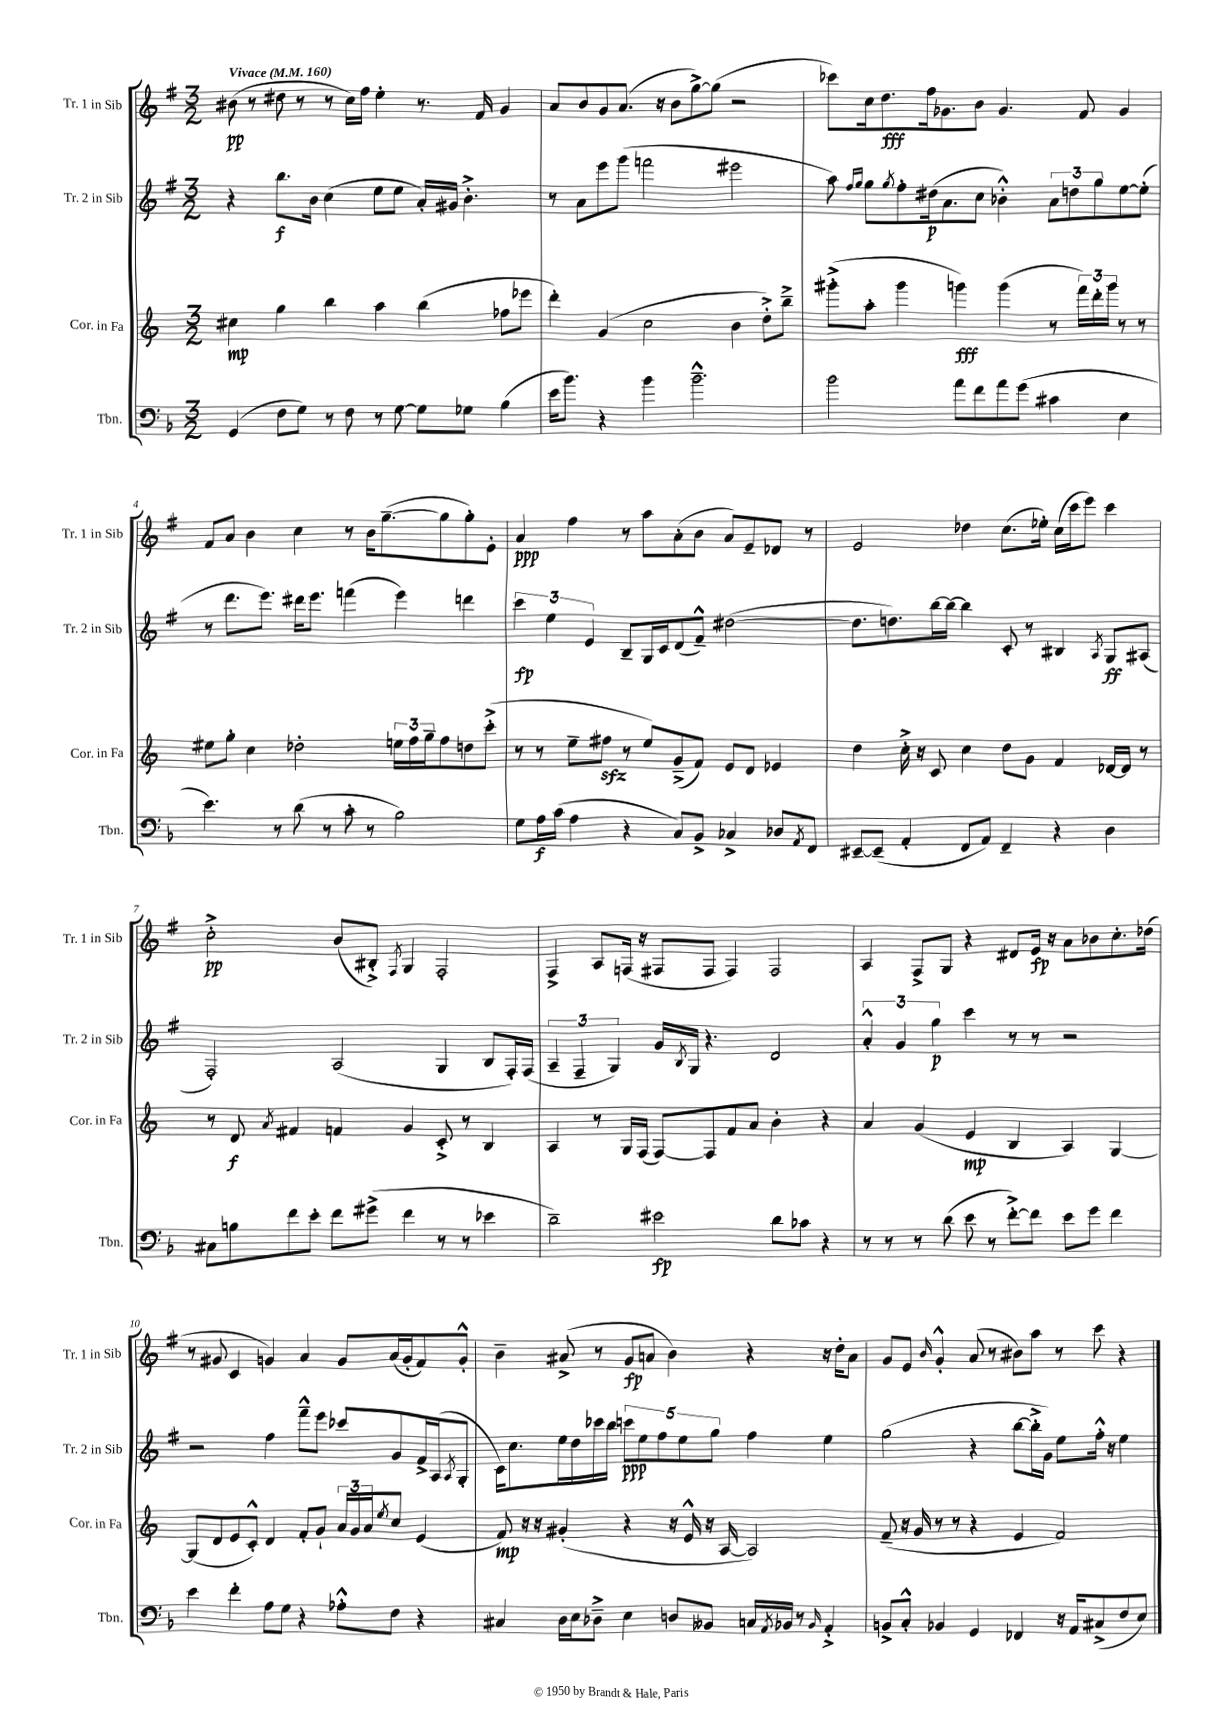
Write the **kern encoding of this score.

**kern	**dynam	**kern	**dynam	**kern	**dynam	**kern	**dynam
*part4	*part4	*part3	*part3	*part2	*part2	*part1	*part1
*staff4	*staff4	*staff3	*staff3	*staff2	*staff2	*staff1	*staff1
*I"Tbn.	*	*I"Cor. in Fa	*	*I"Tr. 2 in Sib	*	*I"Tr. 1 in Sib	*
*I'Tbn.	*	*I'Cor. in Fa	*	*I'Tr. 2 in Sib	*	*I'Tr. 1 in Sib	*
*clefF4	*	*clefG2	*	*clefG2	*	*clefG2	*
*k[b-]	*	*k[]	*	*k[f#]	*	*k[f#]	*
*M3/2	*	*M3/2	*	*M3/2	*	*M3/2	*
*MM160	*	*MM160	*	*MM160	*	*MM160	*
=1	=1	=1	=1	=1	=1	=1	=1
!	!	!	!	!	!	!LO:TX:a:B:t=Vivace	!
(4GG/	.	4cc#X\	mp	4r	.	(8b#X\	pp
.	.	.	.	.	.	8r	.
8F\L	.	4gg\	.	8.bb\L	f	8dd#X\	.
8G\J)	.	.	.	.	.	8r	.
.	.	.	.	16b\Jk	.	.	.
8r	.	4bb\	.	(4cc\	.	8r	.
8F\	.	.	.	.	.	16cc\LL)	.
.	.	.	.	.	.	16ff#\JJ	.
8r	.	4aa\	.	8ee\L	.	4ee'\	.
[8G\	.	.	.	8ee\J	.	.	.
8G\L]	.	(4bb\	.	16a'/LL)	.	8.r	.
.	.	.	.	16g#X/JJ	.	.	.
8G-X\J	.	.	.	4.b'^\	.	.	.
.	.	.	.	.	.	16f#/	.
(4B-\	.	8ff-X\L	.	.	.	4g/	.
.	.	8eee-X\J	.	.	.	.	.
=2	=2	=2	=2	=2	=2	=2	=2
16e\KL	.	4ddd'\)	.	8r	.	8a/L	.
8.b-\J)	.	.	.	.	.	.	.
.	.	.	.	8a\L	.	8b/	.
4r	.	(4g/	.	8eee\	.	8g/	.
.	.	.	.	(8ggg\J	.	(8.a/J	.
4b-\	.	2cc\	.	2fffn\	.	.	.
.	.	.	.	.	.	16r	.
.	.	.	.	.	.	8b\L	.
2.b-~^^\	.	.	.	.	.	[8gg^\)	.
.	.	.	.	.	.	(8gg\J]	.
.	.	4b\	.	2eee#X\	.	2r	.
.	.	8dd'^\L)	.	.	.	.	.
.	.	8bb~^\J	.	.	.	.	.
=3	=3	=3	=3	=3	=3	=3	=3
2b-\	.	(8ggg#X'^\L	.	8aa\)	.	8ccc-X\L)	.
.	.	.	.	16qqff#/LL	.	.	.
.	.	.	.	16qqgg/JJ	.	.	.
.	.	8aa'\J	.	8gg\L	.	16cc\k	.
.	.	.	.	.	.	8.dd\	fff
.	.	.	.	8qgg/	.	.	.
.	.	4ggg#\	.	8ff#'\	.	.	.
.	.	.	.	(16dd#X\k	p	16ff#\k	.
.	.	.	.	8.a\	.	8.g-X\	.
8a\L	.	4gggn\)	fff	.	.	.	.
8f\	.	.	.	8cc\J	.	8b\J	.
8a\	.	(4ggg\	.	4b-X'^^\)	.	4.g-/	.
(8g\J	.	.	.	.	.	.	.
4c#X\	.	8r	.	12a\L	.	.	.
.	.	.	.	12ddn\	.	.	.
.	.	24fff\LL)	.	.	.	8f#/	.
.	.	24ddd'\	.	12gg\	.	.	.
.	.	24ggg\JJ	.	.	.	.	.
4E\	.	8r	.	[8ee\	.	4g-/	.
.	.	8r	.	(8ee'\J]	.	.	.
!!LO:LB:g=z
=4	=4	=4	=4	=4	=4	=4	=4
4.e\)	.	8ee#X\L	.	8r	.	8f#/L	.
.	.	8gg'\J	.	8.ddd\L	.	8a/J	.
.	.	4cc\	.	.	.	4b\	.
.	.	.	.	8.eee\J)	.	.	.
8r	.	.	.	.	.	.	.
(8d\	.	2dd-X'\	.	16ddd#X\KL	.	4cc\	.
.	.	.	.	8.eee\J	.	.	.
8r	.	.	.	.	.	.	.
8c'\	.	.	.	(4fffn\	.	8r	.
8r	.	.	.	.	.	16b\KL	.
.	.	.	.	.	.	([8.gg~\	.
2B-\)	.	24een\LL	.	4eee\)	.	.	.
.	.	24ff\	.	.	.	.	.
.	.	24gg~\J	.	.	.	.	.
.	.	8ff\	.	.	.	8gg\]	.
.	.	8ddn\	.	4dddn\	.	8gg'\)	.
.	.	(8ccc'^\J	.	.	.	8e'\J	.
=5	=5	=5	=5	=5	=5	=5	=5
8G\L	.	8r	.	6ccc\	fp	4a/	ppp
16A\L	f	8r	.	.	.	.	.
.	.	.	.	6ee\	.	.	.
(16c\JJ	.	.	.	.	.	.	.
4A\	.	8ee~\L	.	.	.	4ff#\	.
.	.	.	.	6e/	.	.	.
.	.	8ff#Xzz\J	.	.	.	.	.
4r	.	8r	.	8B~/L	.	8r	.
.	.	8ee/L)	.	16G/L	.	8aa\L	.
.	.	.	.	16c/J	.	.	.
8C/L)	.	(8g~^/	.	(8d/	.	(8a'\	.
8BB-^/J	.	8f/J)	.	8f#~^^/J)	.	8b\J	.
4C-X^/	.	8e/L	.	([2dd#X\	.	8a/L)	.
.	.	8d/J	.	.	.	8e~/	.
8D-X/L	.	4e-X/	.	.	.	8d-X/J	.
8qAA/	.	.	.	.	.	.	.
8FF/J	.	.	.	.	.	8r	.
=6	=6	=6	=6	=6	=6	=6	=6
[8EE#X~/L	.	4dd\	.	8.dd#\L]	.	2e/	.
(8EE#~/J]	.	.	.	.	.	.	.
.	.	.	.	8.ddn\)	.	.	.
4AA'/	.	16cc'^\	.	.	.	.	.
.	.	16r	.	.	.	.	.
.	.	8c/	.	[16bb\L	.	.	.
.	.	.	.	16bb\JJ_	.	.	.
8FF/L	.	4cc\	.	4bb\]	.	4dd-X\	.
8AA/J)	.	.	.	.	.	.	.
4FF~/	.	8dd\L	.	8c'/	.	(8.cc\L	.
.	.	8g\J	.	8r	.	.	.
.	.	.	.	.	.	16ee-X'\Jk)	.
4r	.	4f/	.	4B#X/	.	(16cc\LL	.
.	.	.	.	.	.	16ccc\J	.
.	.	.	.	.	.	8eee\J)	.
.	.	.	.	8qA/	.	.	.
4D\	.	[16d-X/LL	.	8G/L	ff	4ccc\	.
.	.	16d-/JJ]	.	.	.	.	.
.	.	8r	.	(8A#X/J	.	.	.
!!LO:LB:g=z
=7	=7	=7	=7	=7	=7	=7	=7
8C#X\L	.	8r	.	2F#'/)	.	2cc'^\	pp
8Bn\	.	8d/	f	.	.	.	.
.	.	8qa/	.	.	.	.	.
8f\	.	4f#X/	.	.	.	.	.
8e'\J	.	.	.	.	.	.	.
8f\L	.	4fn/	.	(2A/	.	(8b/L	.
(8g#X^\J	.	.	.	.	.	8B#X'^/J)	.
.	.	.	.	.	.	8qF#/	.
4f\	.	4g/	.	.	.	4G/	.
8r	.	8c'^/	.	4G/	.	2F#'/	.
8r	.	8r	.	.	.	.	.
4e-X\	.	4B/	.	8B/L	.	.	.
.	.	.	.	16F#'/L)	.	.	.
.	.	.	.	(16F#/JJ	.	.	.
=8	=8	=8	=8	=8	=8	=8	=8
2d~\)	.	4A/	.	6A~/	.	4F#^/	.
.	.	.	.	6F#~/	.	.	.
.	.	8r	.	.	.	8A/L	.
.	.	.	.	6G/)	.	.	.
.	.	16G/LL	.	.	.	(16Fn/Jk	.
.	.	(16F/JJ	.	.	.	16r	.
2e#X\	fp	[8F/L)	.	16g/LL	.	8F#X/L	.
.	.	.	.	8qB/	.	.	.
.	.	.	.	16G/JJ	.	.	.
.	.	8F/]	.	4.r	.	8F#/J	.
.	.	8f/	.	.	.	4F#/)	.
.	.	8a/J	.	.	.	.	.
8d\L	.	4b'\	.	2d/	.	2F#/	.
8c-X\J	.	.	.	.	.	.	.
4r	.	4r	.	.	.	.	.
=9	=9	=9	=9	=9	=9	=9	=9
8r	.	4a/	.	6a'^^/	.	4A/	.
8r	.	.	.	.	.	.	.
.	.	.	.	6g/	.	.	.
8r	.	(4g/	.	.	.	8F#^/L	.
.	.	.	.	6gg\	p	.	.
(8d\	.	.	.	.	.	8G/J	.
8e\	.	4e/	mp	4ccc\	.	4r	.
8r	.	.	.	.	.	.	.
[8f'^\L)	.	4B/	.	8r	.	8d#X/L	.
8f\J]	.	.	.	8r	.	16e/Jk	fp
.	.	.	.	.	.	16r	.
8e\L	.	4A/)	.	2r	.	8a\L	.
8g\J	.	.	.	.	.	8b-X\	.
4f\	.	[4G/	.	.	.	8.cc'\	.
.	.	.	.	.	.	(16dd-X\Jk	.
!!LO:LB:g=z
=10	=10	=10	=10	=10	=10	=10	=10
4e\	.	(8G/L]	.	2r	.	8r	.
.	.	8d/	.	.	.	8g#X/	.
4f'\	.	8e/	.	.	.	4c/	.
.	.	8c'^^/J)	.	.	.	.	.
8A\L	.	4d/	.	4ff#\	.	4gn/)	.
8G\J	.	.	.	.	.	.	.
4r	.	8f'/L	.	8fff#~^^\L	.	4a/	.
.	.	8g`/J	.	8eee\J	.	.	.
8A-X'^^\L	.	24a/LL	.	8ccc-X/L	.	8g/L	.
.	.	24g/	.	.	.	.	.
.	.	24a/J	.	.	.	.	.
.	.	8qee/	.	.	.	.	.
8F\J	.	8cc/J	.	8g/	.	(16a/L	.
.	.	.	.	.	.	16g'/J	.
4r	.	(4e/	.	16f#^/L	.	8f#/)	.
.	.	.	.	(16A/J	.	.	.
.	.	.	.	8qA/	.	.	.
.	.	.	.	8G'/J	.	8g'^^/J	.
=11	=11	=11	=11	=11	=11	=11	=11
4C#X/	.	8f/)	mp	16c\KL)	.	4b~\	.
.	.	.	.	8.cc\	.	.	.
.	.	16r	.	.	.	.	.
.	.	16r	.	.	.	.	.
16D\LL	.	(4g#X'/	.	16ee\L	.	(8a#X^/	.
16E\J	.	.	.	16dd\	.	.	.
8D-X~^\J	.	.	.	16ccc-X\	.	8r	.
.	.	.	.	16bb\JJ	.	.	.
4E\	.	4r	.	10cccn\L	ppp	8g/L	fp
.	.	.	.	10ee\	.	.	.
.	.	.	.	.	.	8an/J	.
.	.	.	.	10ff#\	.	.	.
8Dn/L	.	16r	.	.	.	4b\)	.
.	.	.	.	10ee\	.	.	.
.	.	16e^^/	.	.	.	.	.
8BB--X/J	.	16r	.	.	.	.	.
.	.	.	.	10gg\J	.	.	.
.	.	[16A/	.	.	.	.	.
16Cn/LL	.	2A/])	.	4ff#\	.	4r	.
8qAA/	.	.	.	.	.	.	.
16BB-X/JJ	.	.	.	.	.	.	.
8r	.	.	.	.	.	.	.
16qqBB-/	.	.	.	.	.	.	.
4AA'^/	.	.	.	4ee\	.	16r	.
.	.	.	.	.	.	16dd'\KL	.
.	.	.	.	.	.	8a\J	.
=12	=12	=12	=12	=12	=12	=12	=12
8BBn^/L	.	(8f~/	.	(2gg\	.	8g/L	.
8C'^^/J	.	16r	.	.	.	8e/J	.
.	.	16g/	.	.	.	.	.
.	.	.	.	.	.	16qqb/	.
4BB-X/	.	8r	.	.	.	4g'^^/	.
.	.	8r	.	.	.	.	.
4GG/	.	4r	.	4r	.	(8a/	.
.	.	.	.	.	.	8r	.
4FF-X/	.	4e/	.	[8bb\L	.	8b#X\L)	.
.	.	.	.	16bb'^\L]	.	8aa\J	.
.	.	.	.	16g\JJ)	.	.	.
16r	.	2f/)	.	8ee\L	.	8r	.
16AA/KL	.	.	.	.	.	.	.
(8C#X^/	.	.	.	16ff#'^^\Jk	.	8ccc\	.
.	.	.	.	16r	.	.	.
8F/	.	.	.	4ee\	.	4r	.
8E/J)	.	.	.	.	.	.	.
==	==	==	==	==	==	==	==
*-	*-	*-	*-	*-	*-	*-	*-
